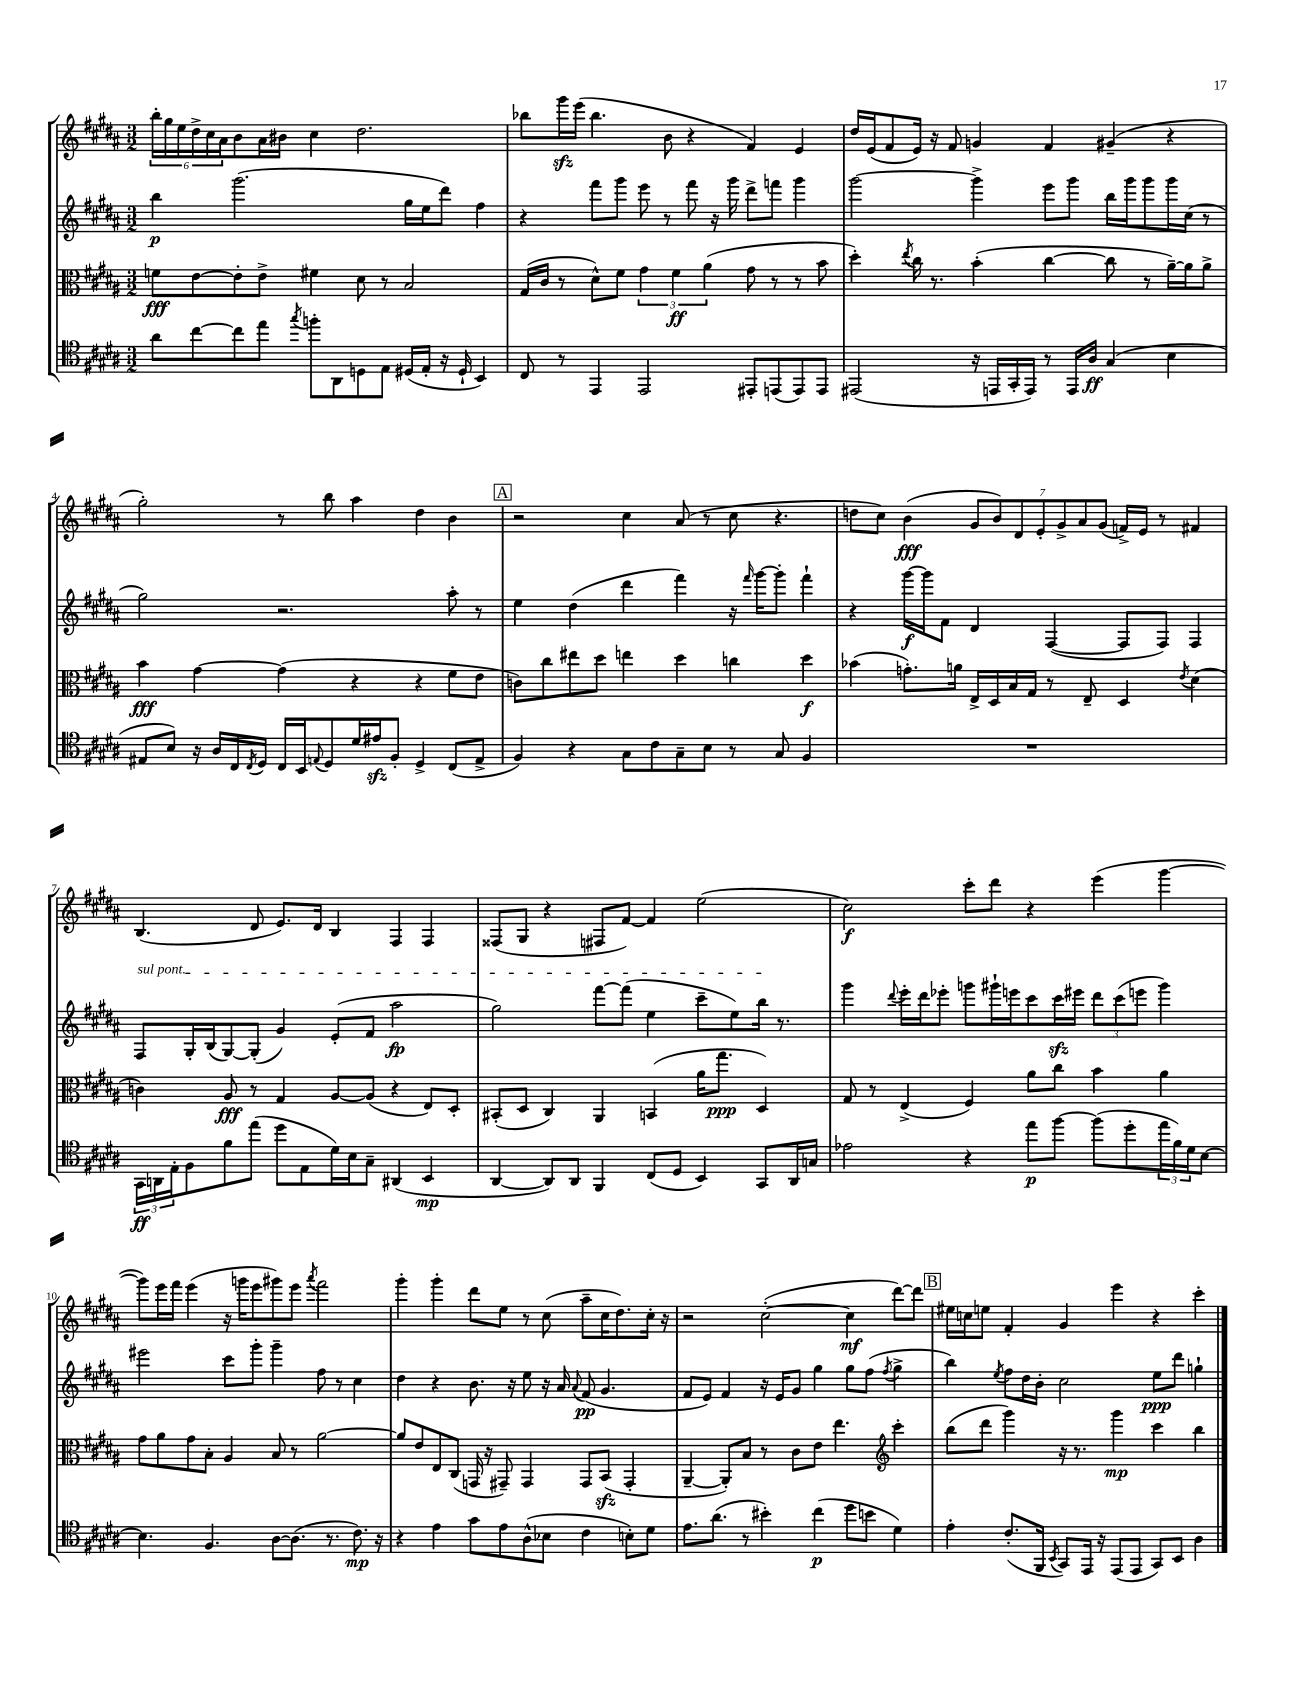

**kern	**kern	**kern	**kern
*staff4	*staff3	*staff2	*staff1
*clefC4	*clefC3	*clefG2	*clefG2
*k[f#c#g#d#a#]	*k[f#c#g#d#a#]	*k[f#c#g#d#a#]	*k[f#c#g#d#a#]
*M3/2	*M3/2	*M3/2	*M3/2
8a#\L	8f\L	4bb\	24bb'\LL
.	.	.	24gg#\
.	.	.	24ee\
[8cc#\	[8e\	.	24dd#^\
.	.	.	24cc#\
.	.	.	24a#\J
8cc#\]	8e'\]	(2.ggg#\	8b\
8ee\J	8e^\J	.	16a#\L
.	.	.	16b#\JJ
8qgg#/	.	.	.
8ff'\L	4f#\	.	4cc#\
8AA#\	.	.	.
8D\	8d#\	.	2.dd#\
8E\J	8r	.	.
(16D#/LL	2B/	16gg#\LL	.
16E'/JJ	.	16ee\J	.
16r	.	8ddd#\J)	.
16D#`/	.	.	.
4BB/)	.	4ff#\	.
=	=	=	=
8C#/	(16G#/LL	4r	8bb-\L
.	16c#/JJ	.	.
8r	8r	.	16ggg#\L
.	.	.	(16eee\JJ
4EE/	8d#^^\L)	8fff#\L	4.bb-\
.	8f#\J	8ggg#\J	.
2EE/	6g#\	8eee\	.
.	.	8r	8b\
.	6f#\	.	.
.	.	8fff#\	4r
.	(6a#\	.	.
.	.	16r	.
.	.	16ggg#\	.
8EE#'/L	8g#\	8ddd#^\L	4f#/)
(8EE/	8r	8fff\J	.
8EE/)	8r	4ggg#\	4e/
8EE/J	8b\	.	.
=	=	=	=
(2EE#/	4dd#'\)	[2ggg#\	16dd#/LL
.	.	.	(16e/J
.	.	.	8f#/
.	8qee/	.	.
.	16cc#\	.	16e/Jk)
.	8.r	.	16r
.	.	.	8f#/
16r	(4b'\	4ggg#^\]	4g/
16EE/LL	.	.	.
16GG#'/	.	.	.
16EE/JJ)	.	.	.
8r	[4cc#\	8eee\L	4f#/
16EE/LL	.	8ggg#\J	.
16A#/JJ	.	.	.
(4G#/	8cc#\]	16bb\LL	(4g#~/
.	.	16ggg#\J	.
.	8r	8ggg#\	.
4B\	[16a#~\LL)	16ggg#\L	4r
.	16a#\]J	(16cc#\JJ	.
.	8a#^\J	8r	.
=	=	=	=
8E#/L	4b\	2gg#\)	2gg#'\)
8B/J)	.	.	.
16r	[4g#\	.	.
16A#/LL	.	.	.
16C#/	.	.	.
8qC#/	.	.	.
16D#/JJ	.	.	.
16C#/LL	(4g#\]	2.r	8r
16BB/J	.	.	.
8qqE/	.	.	.
8D#/	.	.	8bb\
16d#/L	4r	.	4aa#\
16e#/J	.	.	.
8F#'/J	.	.	.
4D#^/	4r	.	4dd#\
(8C#/L	8f#\L	8aa#'\	4b\
8E^/J	8e\J	8r	.
=	=	=	=
4F#/)	8c\L)	4ee\	2r
.	8cc#\	.	.
4r	8ee#\	(4dd#\	.
.	8dd#\J	.	.
8G#\L	4ee\	4ddd#\	4cc#\
8c#\	.	.	.
8G#~\	4dd#\	4fff#\)	(8a#/
8B\J	.	.	8r
8r	4cc\	16r	8cc#\
.	.	16qqfff#/	.
.	.	[16ggg#\LK	.
8G#/	.	8ggg#'\]J	4.r
4F#/	4dd#\	4fff#`\	.
=	=	=	=
1.r	(4b-\	4r	8dd\L
.	.	.	8cc#\J)
.	8.g'\L)	[16ggg#\LL	(4b\
.	.	16ggg#\]J	.
.	.	8f#\J	.
.	16a\Jk	.	.
.	16E^/LL	4d#/	14g#/L
.	16D#/	.	.
.	.	.	14b/)
.	16B/	.	.
.	.	.	14d#/
.	16G#/JJ	.	.
.	.	.	14e'/
.	8r	([4F#/	.
.	.	.	14g#^/
.	.	.	14a#/
.	8E~/	.	.
.	.	.	(14g#/J
.	4D#/	8F#/]L	16f^/LL)
.	.	.	16e/JJ
.	.	8F#/J)	8r
.	8qe/	.	.
.	(4d#\	4F#/	4f#/
=	=	=	=
24GG#\LL	4c\)	8F#/L	(4.B/
24AA\	.	.	.
24E'\J	.	.	.
8F#\	.	16G#'/L	.
.	.	(16B/J	.
8f#\	8A#/	[8G#/)	.
(8ee\J	8r	(8G#'/]J	8d#/
8dd#\L	4G#/	4g#/)	8.e/L)
8E\	.	.	.
.	.	.	16d#/Jk
16d#\L)	[8A#/L	(8e'/L	4B/
16B\J	.	.	.
8G#~\J	(8A#/]J	8f#/J	.
(4AA#/	4r	2aa#\	4F#/
4BB/	8E/L)	.	4F#/
.	8D#'/J	.	.
=	=	=	=
[4AA#/	(8BB#'/L	2gg#\)	(8F##/L
.	8D#/J	.	8G#/J
8AA#/]L)	4C#/)	.	4r
8AA#/J	.	.	.
4FF#/	4AA#/	[8fff#\L	8F#/L
.	.	(8fff#\]J	[8f#/J)
(8C#/L	(4BB/	4ee\	4f#/]
8D#/J	.	.	.
4BB/)	16a#\LK	8ccc#~\L	(2ee\
.	8.gg#\J	.	.
.	.	8ee\)	.
8GG#/L	4D#/)	16bb\Jk	.
.	.	8.r	.
16AA#/L	.	.	.
16G/JJ	.	.	.
=	=	=	=
2e-\	8G#/	4ggg#\	2cc#\)
.	8r	.	.
.	.	8qqddd#/	.
.	(4E^/	16eee'\LL	.
.	.	16ddd#\J	.
.	.	8eee-'\J	.
4r	4F#/)	8ggg\L	8ccc#'\L
.	.	16ggg#`\L	8ddd#\J
.	.	16eee\J	.
8ee\L	8a#\L	8ccc#\	4r
[8ff#\J	8cc#\J	16ccc#\L	.
.	.	16eee#\JJ	.
(8ff#\]L	4b\	12ddd#\L	(4eee\
.	.	(12ccc#\	.
8dd#'\	.	.	.
.	.	12eee\J	.
24ee\L	4a#\	4ggg#\)	[4ggg#\
24f#\)	.	.	.
24d#\J	.	.	.
[8B\J	.	.	.
=	=	=	=
4.B\]	8g#\L	2eee#\	8ggg#\]L)
.	8a#\	.	16eee\L
.	.	.	16fff#\JJ
.	8g#\	.	(4eee\
4.F#/	8B'\J	.	.
.	4A#/	8ccc#\L	16r
.	.	.	16ggg\LK
.	.	8ggg#'\J	8eee\
[8A#\L	8B/	4ggg#~\	8ggg#\)
(8.A#\]J	8r	.	8eee\J
.	.	.	8qaaa#/
.	[2a#\	8ff#\	2fff#\
8.r	.	.	.
.	.	8r	.
8.c#\)	.	4cc#\	.
16r	.	.	.
=	=	=	=
4r	8a#/]L	4dd#\	4ggg#'\
.	8e/	.	.
4e\	8E/	4r	4ggg#'\
.	(8C#/J	.	.
8g#\L	16GG/	8.b\	8ddd#\L
.	16r	.	.
8e\	8GG#~/)	.	8ee\J
.	.	16r	.
(8A#^^\	4GG#/	8ee\	8r
8B-\J	.	16r	(8cc#\
.	.	16a#/	.
.	.	8qqa#/	.
4c#\	8GG#/L	(8f#/	8aa#~\L
.	(8BB/J	4.g#/	16cc#\K
.	.	.	8.dd#\)
8B'\L)	4GG#'/	.	.
8d#\J	.	.	16cc#'\Jk
.	.	.	16r
=	=	=	=
8.e\L	[4AA#~/	8f#/L	2r
.	.	8e/J)	.
(8.a#\J	.	.	.
.	8AA#'/]L)	4f#/	.
8r	8B/J	.	.
4b#'\)	8r	16r	([2cc#'\
.	.	16e/LK	.
.	8c#\L	8g#/J	.
(4cc#\	8e\J	4gg#\	.
.	4.ee\	.	.
8dd#\L	.	8gg#\L	4cc#\]
8b\J	.	(8ff#\J	.
*	*clefG2	*	*
.	.	8qff#/	.
4d#\)	4ccc#'\	4gg#^\	[8ddd#\L)
.	.	.	8ddd#\]J
=	=	=	=
4e'\	(8bb\L	4bb\)	16ee#\LL
.	.	.	16cc\J
.	8ddd#\J	.	8ee\J
.	.	8qee/	.
(8.c#'/L	4ggg#\)	8ff#\L	4f#'/
.	.	16dd#\L	.
16FF#/Jk	.	16b'\JJ	.
8qBB/	.	.	.
8GG#/L)	16r	2cc#\	4g#/
.	8.r	.	.
16EE/Jk	.	.	.
16r	.	.	.
(8EE/L	4ggg#\	.	4eee\
8EE/J	.	.	.
8GG#/L)	4ccc#\	8ee\L	4r
8BB/J	.	8ddd#\J	.
4A#\	4bb\	4gg`\	4ccc#'\
==	==	==	==
*-	*-	*-	*-
